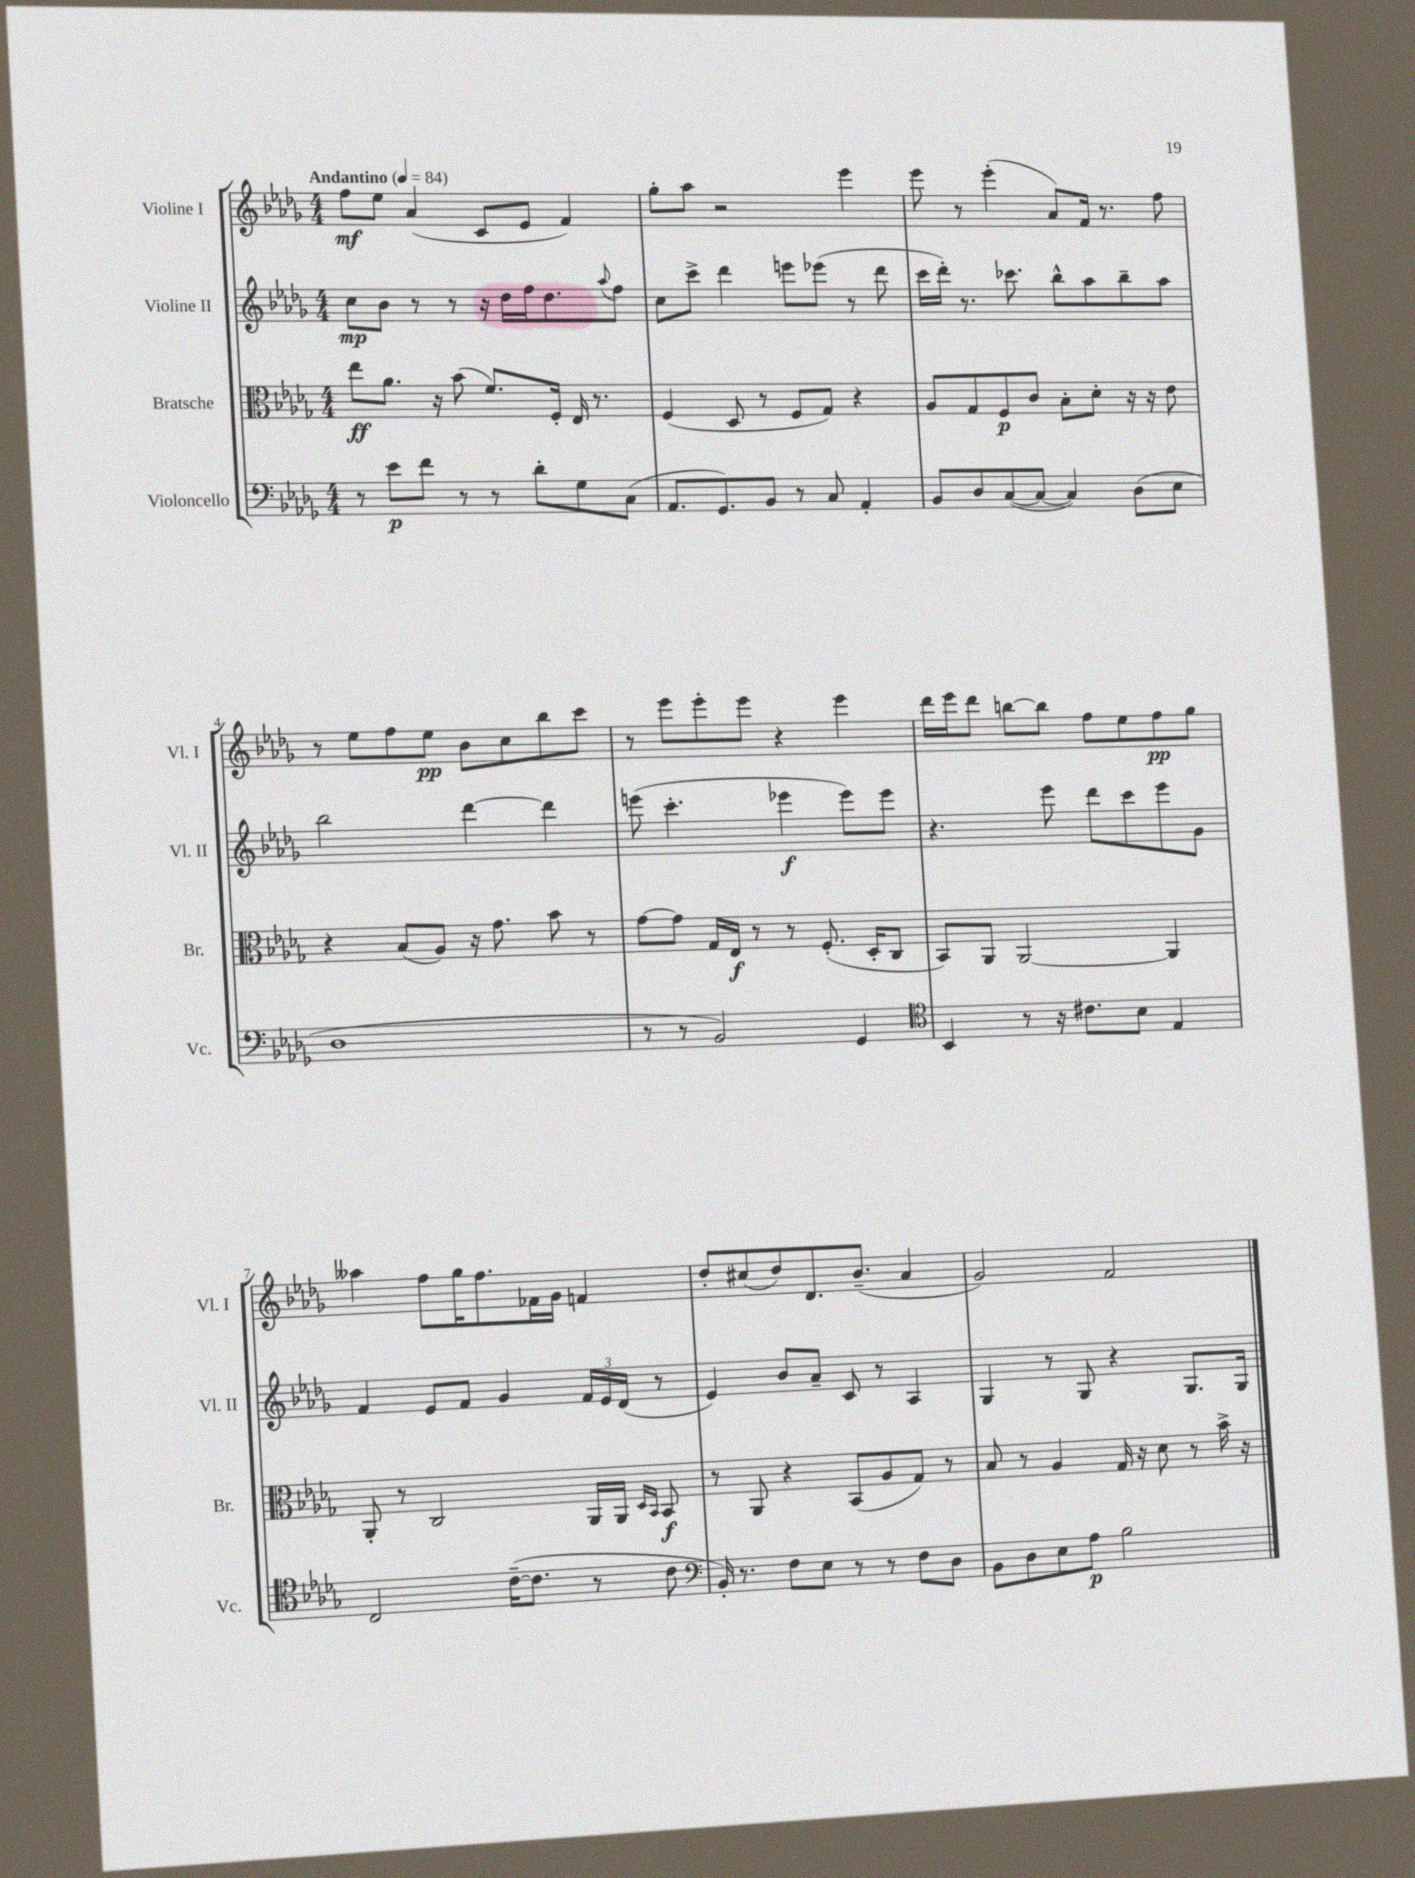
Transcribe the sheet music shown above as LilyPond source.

<<
\new StaffGroup <<
\new Staff = "s0" \with { instrumentName = "Violine I" shortInstrumentName = "Vl. I" } {
    \clef treble \key des \major \numericTimeSignature \time 4/4 \tempo "Andantino" 4 = 84
    f''8\mf ees''8 aes'4( c'8 ees'8 f'4) |
    ges''8-. aes''8 r2 ees'''4 |
    ees'''8 r8 ees'''4-.( aes'8) f'16 r8. f''8 |
    r8 ees''8 f''8 ees''8\pp bes'8 c''8 bes''8 c'''8 |
    r8 ees'''8 ees'''8-. ees'''8 r4 ees'''4 |
    des'''16 ees'''16 des'''8 b''8~ b''8 f''8 ees''8 f''8\pp ges''8 |
    aeses''4 f''8 ges''16 f''8. fes'16 ges'16 f'4 |
    des''8-. cis''8( des''8) des'8. bes'8.--( aes'4 |
    ges'2) f'2 \bar "|." |
}
\new Staff = "s1" \with { instrumentName = "Violine II" shortInstrumentName = "Vl. II" } {
    \clef treble \key des \major \numericTimeSignature \time 4/4
    c''8\mp bes'8 r8 r8 r16 des''16 f''16 des''8. \appoggiatura { aes''8 } f''8 |
    c''8 c'''8-> des'''4 e'''8 ees'''8( r8 des'''8 |
    c'''16 des'''16-.) r8. ces'''8. bes''8-^ aes''8 bes''8-- aes''8 |
    bes''2 des'''4~ des'''4 |
    e'''8( c'''4.-. ees'''4\f ees'''8) ees'''8 |
    r4. ees'''8 des'''8 c'''8 ees'''8 ges'8 |
    f'4 ees'8 f'8 ges'4 \tuplet 3/2 { f'16 ees'16 des'16( } r8 |
    ees'4) bes'8 aes'8-- c'8 r8 aes4 |
    ges4 r8 ges8 r4 ges8. ges16 \bar "|." |
}
\new Staff = "s2" \with { instrumentName = "Bratsche" shortInstrumentName = "Br." } {
    \clef alto \key des \major \numericTimeSignature \time 4/4
    ees''8\ff aes'8. r16 bes'8( f'8.) f16-. ees16 r8. |
    f4( des8 r8 f8 ges8) r4 |
    aes8 ges8 f8\p c'8 bes8-. des'8-. r16 r16 ees'8 |
    r4 bes8( aes8) r16 ges'8. bes'8 r8 |
    ges'8~ ges'8 ges16 ees16\f r8 r8 f8.-.( des16-. c8 |
    bes,8) aes,8 aes,2~ aes,4 |
    aes,8-. r8 c2 aes,16 aes,16 \grace { des16 bes,16 } bes,8\f |
    r8 aes,8 r4 bes,8( aes8 ges8) r8 |
    bes8 r8 aes4 ges16 r16 des'8 r8 bes'16-> r16 \bar "|." |
}
\new Staff = "s3" \with { instrumentName = "Violoncello" shortInstrumentName = "Vc." } {
    \clef bass \key des \major \numericTimeSignature \time 4/4
    r8 ees'8\p f'8 r8 r8 des'8-. ges8 c8( |
    aes,8. ges,8.) bes,8 r8 c8 aes,4-. |
    bes,8 des8 c8~( c8~ c4) des8( ees8 |
    des1 |
    r8 r8 bes,2) ges,4 |
    \clef tenor bes,4 r8 r16 cis'8. bes8 ees4 |
    c2 c'16~--( c'8. r8 c'8 |
    \clef bass bes,16-.) r8. f8 ees8 r8 r8 f8 des8 |
    bes,8 des8 ees8 aes8\p bes2 \bar "|." |
}
>>
>>
